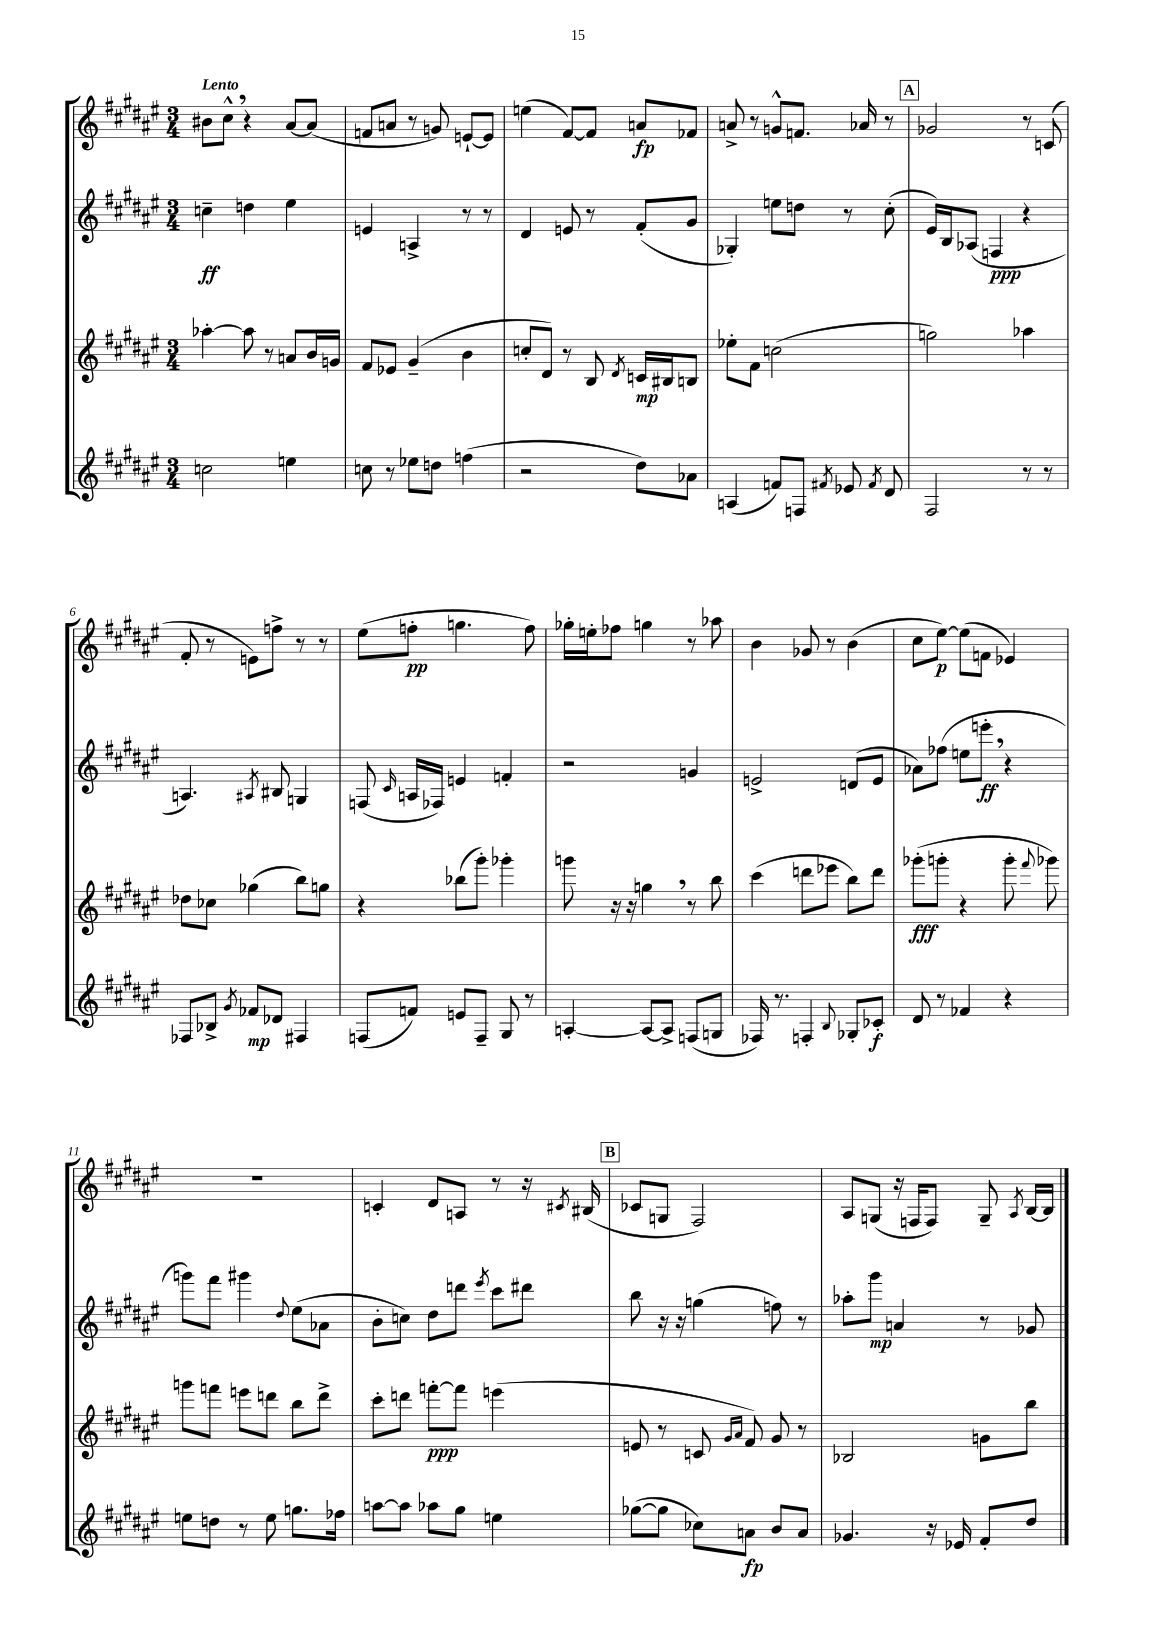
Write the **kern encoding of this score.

**kern	**dynam	**kern	**dynam	**kern	**dynam	**kern	**dynam
*part4	*part4	*part3	*part3	*part2	*part2	*part1	*part1
*staff4	*staff4	*staff3	*staff3	*staff2	*staff2	*staff1	*staff1
*clefG2	*	*clefG2	*	*clefG2	*	*clefG2	*
*k[f#c#g#d#a#e#]	*	*k[f#c#g#d#a#e#]	*	*k[f#c#g#d#a#e#]	*	*k[f#c#g#d#a#e#]	*
*M3/4	*	*M3/4	*	*M3/4	*	*M3/4	*
=1	=1	=1	=1	=1	=1	=1	=1
!	!	!	!	!	!	!LO:TX:a:B:t=Lento	!
2ccn\	.	[4aa-X'\	.	4ccn~\	ff	8b#X\L	.
.	.	.	.	.	.	8cc#^^,\J	.
.	.	8aa-\]	.	4ddn\	.	4r	.
.	.	8r	.	.	.	.	.
4een\	.	8an/L	.	4ee#\	.	[8a#/L	.
.	.	16b/L	.	.	.	(8a#/J]	.
.	.	16gn/JJ	.	.	.	.	.
=2	=2	=2	=2	=2	=2	=2	=2
8ccn\	.	8f#/L	.	4en/	.	8fn/L	.
8r	.	8e-X/J	.	.	.	8an/J	.
8ee-X\L	.	(4g#~/	.	4An^/	.	8r	.
8ddn\J	.	.	.	.	.	8gn/)	.
(4ffn\	.	4b\	.	8r	.	[8en`/L	.
.	.	.	.	8r	.	8e/J]	.
=3	=3	=3	=3	=3	=3	=3	=3
2r	.	8ccn'/L	.	4d#/	.	(4een\	.
.	.	8d#/J)	.	.	.	.	.
.	.	8r	.	8en/	.	[8f#/L)	.
.	.	8B/	.	8r	.	8f#/J]	.
.	.	8qd#/	.	.	.	.	.
8dd#\L)	.	16cn/LL	mp	(8f#'/L	.	8an/L	fp
.	.	16B#X/J	.	.	.	.	.
8a-X\J	.	8Bn/J	.	8g#/J	.	8f-X/J	.
=4	=4	=4	=4	=4	=4	=4	=4
(4An/	.	8ee-X'\L	.	4G-X'/)	.	8an^/	.
.	.	8f#\J	.	.	.	8r	.
8fn/L)	.	(2ccn\	.	8een\L	.	8gn^^/L	.
8Fn/J	.	.	.	8ddn\J	.	8.fn/J	.
8qf#X/	.	.	.	.	.	.	.
8e-X/	.	.	.	8r	.	.	.
.	.	.	.	.	.	16a-X/	.
8qf#/	.	.	.	.	.	.	.
8d#/	.	.	.	(8cc#'\	.	8r	.
!!LO:REH:place=s1:t=A
=5	=5	=5	=5	=5	=5	=5	=5
2F#/	.	2ggn\)	.	16e#/LL)	.	2g-X/	.
.	.	.	.	16B/J	.	.	.
.	.	.	.	(8A-X/J	.	.	.
.	.	.	.	4Fn/	ppp	.	.
8r	.	4aa-X\	.	4r	.	8r	.
8r	.	.	.	.	.	(8cn/	.
!!LO:LB:g=z
=6	=6	=6	=6	=6	=6	=6	=6
8F-X/L	.	8dd-X\L	.	4.An/)	.	8f#'/	.
8B-X^/J	.	8cc-X\J	.	.	.	8r	.
8qg#/	.	.	.	.	.	.	.
8f-X/L	mp	(4gg-X\	.	.	.	8en\L)	.
.	.	.	.	8qA#X/	.	.	.
8d-X/J	.	.	.	8B#X/	.	8ffn^\J	.
4F#X/	.	8bb\L)	.	4Gn/	.	8r	.
.	.	8ggn\J	.	.	.	8r	.
=7	=7	=7	=7	=7	=7	=7	=7
(8Fn/L	.	4r	.	(8Fn/	.	(8ee#\L	.
.	.	.	.	16qqc#/	.	.	.
8fn/J)	.	.	.	16An/LL	.	8ffn'\J	pp
.	.	.	.	16F-X/JJ)	.	.	.
8en/L	.	(8bb-X\L	.	4en/	.	4.ggn\	.
8F~/J	.	8ggg#'\J)	.	.	.	.	.
8G#/	.	4ggg-X'\	.	4fn'/	.	.	.
8r	.	.	.	.	.	8ff\)	.
=8	=8	=8	=8	=8	=8	=8	=8
[4An'/	.	8gggn\	.	2r	.	16gg-X'\LL	.
.	.	.	.	.	.	16een'\J	.
.	.	16r	.	.	.	8ff-X\J	.
.	.	16r	.	.	.	.	.
8A/L_	.	4ggn,\	.	.	.	4ggn\	.
8A^/J]	.	.	.	.	.	.	.
(8Fn/L	.	8r	.	4gn/	.	8r	.
8Gn/J	.	8bb\	.	.	.	8aa-X\	.
=9	=9	=9	=9	=9	=9	=9	=9
16F-X/)	.	(4ccc#\	.	2en^/	.	4b\	.
8.r	.	.	.	.	.	.	.
4Fn'/	.	8dddn\L	.	.	.	8g-X/	.
.	.	8eee-X\J	.	.	.	8r	.
8qqB/	.	.	.	.	.	.	.
8G-X'/L	.	8bb\L)	.	(8dn/L	.	(4b\	.
8c-X'/J	f	8ddd\J	.	8e/J	.	.	.
=10	=10	=10	=10	=10	=10	=10	=10
8d#/	.	(8ggg-X'\L	fff	8a-X\L)	.	8cc#\L	.
8r	.	8gggn'\J	.	(8ff-X\J	.	[8ee#\J)	p
4f-X/	.	4r	.	8een\L	.	(8ee#\L]	.
.	.	.	.	8eeen',\J	ff	8fn\J	.
4r	.	8ggg'\	.	4r	.	4e-X/)	.
.	.	8qqfff#/	.	.	.	.	.
.	.	8ggg-X\)	.	.	.	.	.
!!LO:LB:g=z
=11	=11	=11	=11	=11	=11	=11	=11
8een\L	.	8gggn\L	.	8gggn\L)	.	2.r	.
8ddn\J	.	8fffn\J	.	8fff#\J	.	.	.
8r	.	8eeen\L	.	4ggg#X\	.	.	.
8ee\	.	8dddn\J	.	.	.	.	.
.	.	.	.	8qqdd#/	.	.	.
8.ggn\L	.	8bb\L	.	(8ee#\L	.	.	.
.	.	8ddd^\J	.	8a-X\J	.	.	.
16ff-X\Jk	.	.	.	.	.	.	.
=12	=12	=12	=12	=12	=12	=12	=12
[8aan\L	.	8ccc#'\L	.	8b'\L	.	4cn'/	.
8aa\J]	.	8dddn\J	.	8ccn\J)	.	.	.
8aa-X\L	.	[8fffn'\L	ppp	8dd#\L	.	8d#/L	.
8gg#\J	.	8fff\J]	.	8dddn\J	.	8An/J	.
.	.	.	.	8qeee#/	.	.	.
4een\	.	(4eeen\	.	8ccc#\L	.	8r	.
.	.	.	.	8ddd#X\J	.	16r	.
.	.	.	.	.	.	8qc#X/	.
.	.	.	.	.	.	(16B#X/	.
!!LO:REH:place=s1:t=B
=13	=13	=13	=13	=13	=13	=13	=13
([8gg-X\L	.	8en/	.	8bb\	.	8c-X/L	.
8gg-\J]	.	8r	.	16r	.	8Gn/J	.
.	.	.	.	16r	.	.	.
8cc-X\L)	.	8cn/	.	(4ggn\	.	2F#/)	.
.	.	16qqg#/LL	.	.	.	.	.
.	.	16qqa#/JJ	.	.	.	.	.
8an\J	fp	8f#/)	.	.	.	.	.
8b/L	.	8g#/	.	8ffn\)	.	.	.
8a/J	.	8r	.	8r	.	.	.
=14	=14	=14	=14	=14	=14	=14	=14
4.g-X/	.	2B-X/	.	8aa-X'\L	.	8A#/L	.
.	.	.	.	8ggg#\J	mp	(8Gn/J	.
.	.	.	.	4an/	.	16r	.
.	.	.	.	.	.	16Fn/KL	.
16r	.	.	.	.	.	8F/J)	.
16e-X/	.	.	.	.	.	.	.
8f#'/L	.	8gn\L	.	8r	.	8G~/	.
.	.	.	.	.	.	8qA#/	.
8dd#/J	.	8bb\J	.	8g-X/	.	[16B/LL	.
.	.	.	.	.	.	16B/JJ]	.
==	==	==	==	==	==	==	==
*-	*-	*-	*-	*-	*-	*-	*-
